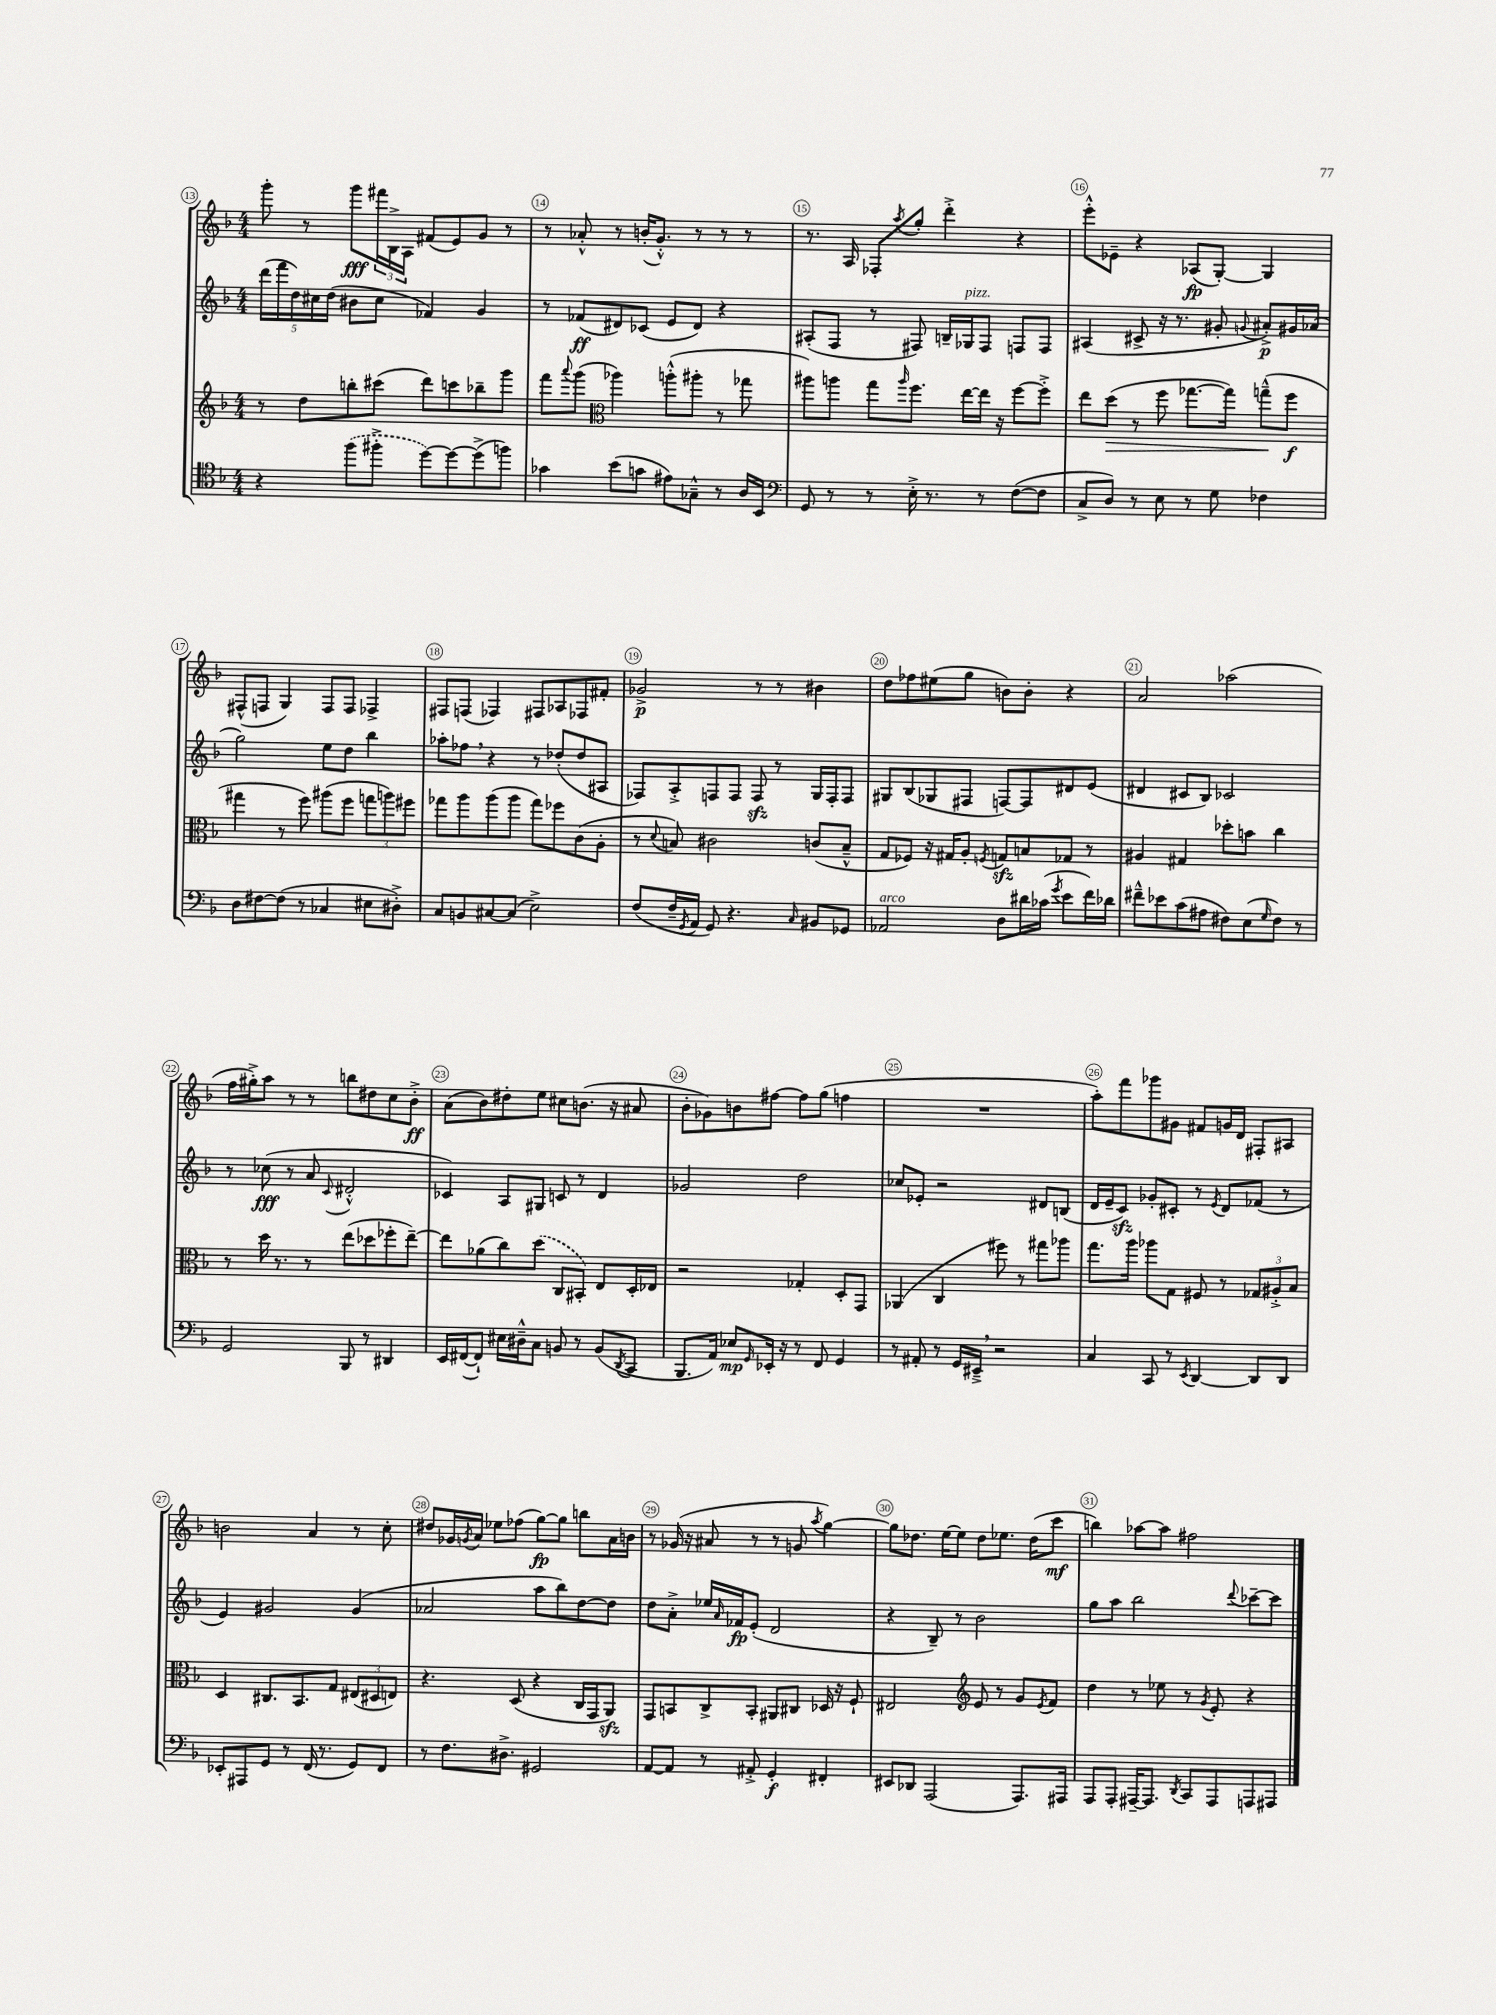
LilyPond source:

<<
\new StaffGroup <<
\new Staff = "s0" {
    \clef treble \key f \major \numericTimeSignature \time 4/4
    g'''8-. r8 g'''8\fff \tuplet 3/2 { fis'''16 bes16-> a16 } fis'8( e'8) g'8 r8 |
    r8 aes'8-.-^ r8 b'16-.( g'8.-.-^) r8 r8 r8 |
    r8. a16 fes8-. \acciaccatura { a''8 } g''8-. d'''4-.-> r4 |
    e'''8-.-^ ees'8-- r4 aes8\fp( g8~-.) g4 |
    fis8-^( f8 g4) f8 f8 fes4-> |
    fis8 f8( fes4) fis8 aes8 fes8 fis'8-. |
    ges'2->\p r8 r8 bis'4 |
    d''8 fes''8 eis''8( g''8 b'8) b'8-. r4 |
    a'2 aes''2( |
    f''16 gis''16-.->) a''8 r8 r8 b''8 dis''8 c''8 bes'8-.->\ff |
    a'8( bes'8) dis''8-. e''8 cis''8 b'8.( r16 ais'8 |
    bes'8-. ges'8) b'8 fis''8~ fis''8 g''8( f''4 |
    R1 |
    a''8-.) f'''8 ges'''8 gis'8 fis'8 g'16 d'16 fis8-. ais8 |
    b'2 a'4 r8 c''8-. |
    dis''8 ges'16 \acciaccatura { g'8 } a'16 ees''8 fes''8( g''8~\fp) g''8 b''8 a'16 b'16 |
    r8 ges'16( r16 ais'8 r8 r8 g'8 \acciaccatura { a''8 } g''4~) |
    g''8 des''8. e''16~ e''8 des''8 ees''8. des''16( c'''8\mf |
    b''4) aes''8~ aes''8 fis''2 \bar "|." |
}
\new Staff = "s1" {
    \clef treble \key f \major \numericTimeSignature \time 4/4
    \tuplet 5/4 { d'''16( f'''16 d''16) cis''16 d''16( } bis'8 cis''8 fes'4) g'4 |
    r8 fes'8\ff( dis'8) ces'8( e'8 dis'8) r4 |
    ais8-.( f8 r8 fis8) b16-- ges16^\markup { \italic "pizz." } fis8 f8 f8 |
    ais4( cis'8-> r16 r8. gis'8-. \appoggiatura { g'8 } ais'8-.->\p) gis'16 aes'16( |
    g''2) e''8 d''8 bes''4 |
    aes''8-. fes''8 \breathe r4 r8 des''8-.( des''8 ais8 |
    fes8) a8-.-> f8 f8 f8\sfz r8 g16 f16-. f8 |
    gis8 bes8( ges8 fis8 f8~) f8 dis'8 e'8( |
    dis'4 cis'8 bes8) ces'2 |
    r8 ces''8\fff( r8 a'8 \appoggiatura { c'8 } dis'2-.-^ |
    ces'4) a8 gis8 c'8 r8 d'4 |
    ges'2 d''2 |
    ces''8 ees'8-. r2 dis'8 b8( |
    d'16 e'16-- c'8\sfz) ges'8-. cis'8-. r8 \acciaccatura { e'8 } d'8 fes'8( r8 |
    e'4) gis'2 gis'4( |
    aes'2 a''8 bes''8) d''8~ d''8 |
    d''8 a'8-.-> ees''16 \grace { a'16 } fes'16\fp e'8-.( d'2 |
    r4 bes8--) r8 bes'2 |
    g''8 a''8 bes''2 \appoggiatura { d'''8 } ces'''8~-- ces'''8 \bar "|." |
}
\new Staff = "s2" {
    \clef treble \key f \major \numericTimeSignature \time 4/4
    r8 d''8 b''8-. cis'''8( d'''8) c'''8 bes''8-- g'''8 |
    f'''8 \appoggiatura { a'''8 } g'''8( \clef alto aes''4) a''8-.-^( ais''8-. r8 ges''8 |
    ais''8) a''8 g''8 \grace { a''16 } f''8. e''16~ e''16 r16 f''8~ f''8-.-> |
    e''8 d''8\>( r8 f''8 ges''8.~ ges''16) g''8---^\!( f''8\f |
    gis''4 r8 f''8) ais''8( f''8 \tuplet 3/2 { g''8 a''8) fis''8 } |
    ges''8 a''8 a''8( a''8 ges''8) fes''8 c'8( a8-. |
    r8 \appoggiatura { d'8 } b8) cis'2 c'8( b8---^ |
    g8 fes8) r16 gis16 a8-. \acciaccatura { f8 } g8\sfz b8 ges8 r8 |
    ais4 gis4 des''8-. b'8 c''4 |
    r8 d''16 r8. r8 e''8( des''8 fes''8-. e''8~--) |
    e''8 aes'8( c''8) \once \slurDashed d''8( c8 bis,8-.) e8 d16-. ees16 |
    r2 ges4-. d8-. g,8 |
    aes,4( c4 fis''8) r8 gis''8 aes''8 |
    g''8. a''16 aes''8 g8 fis8 r8 \tuplet 3/2 { ges8 ais8-.-> bes8 } |
    d4 cis8. bes,8. g8 \tuplet 3/2 { eis8( dis8 e8) } |
    r4. d8( r4 c16 g,16 a,8\sfz) |
    g,8 b,8 c8-> b,8-. ais,8 cis8 des16 r16 f8-! |
    eis2 \clef treble e'8 r8 g'8 \acciaccatura { e'8 } f'8 |
    d''4 r8 ees''8 r8 \acciaccatura { g'8 } e'8-. r4 \bar "|." |
}
\new Staff = "s3" {
    \clef tenor \key f \major \numericTimeSignature \time 4/4
    r4 \once \slurDashed f''8( fis''8-.-> d''8~) d''8~ d''8->( f''8) |
    ges'4 bes'8( g'8 eis'8) ges8---^ r8 a16 bes,16 |
    \clef bass g,8 r8 r8 e16-.-> r8. r8 f8~( f8 |
    c8-> d8) r8 e8 r8 g8 fes4 |
    d8 fis8~ fis8( r8 ces4 eis8 dis8-.->) |
    c8 b,8 cis8~ cis8( e2->) |
    f8( f16-- \acciaccatura { g,8 } a,16 g,8) r4. \grace { c16 } bis,8 ges,8 |
    aes,2^\markup { \italic "arco" } d8 dis'16 ces'16( \acciaccatura { g'8 } e'8 f'16) des'16 |
    fis'8---^ ees'8 c'8( ais8 fis8) e8( \grace { g16 } fis8) r8 |
    g,2 bes,,8 r8 dis,4 |
    e,16 fis,16~( fis,8-!) eis16 dis16---^ c8 b,8 r8 b,8( \acciaccatura { d,8 } c,8 |
    bes,,8. a,16) ees8\mp \grace { g,16 } ees,16-. r16 r8 f,8 g,4 |
    r8 ais,8-. r8 g,16 eis,16---> \breathe r2 |
    c4 c,8 r8 \acciaccatura { e,8 } d,4~ d,8 d,8 |
    ees,8-. ais,,8 g,8 r8 f,16( r8. g,8) f,8 |
    r8 f8. dis8.-> gis,2 |
    a,8~ a,8 r8 ais,8-.-> g,4-.\f fis,4-. |
    eis,8 des,8 a,,2( a,,8.) ais,,16 |
    a,,8 a,,8-. ais,,16~-- ais,,8. \acciaccatura { d,8 } c,8 ais,,8 a,,8 ais,,8 \bar "|." |
}
>>
>>
\layout { \context { \Score currentBarNumber = #13 \override BarNumber.break-visibility = ##(#f #t #t) barNumberVisibility = #all-bar-numbers-visible \override BarNumber.stencil = #(make-stencil-circler 0.1 0.3 ly:text-interface::print) } }
